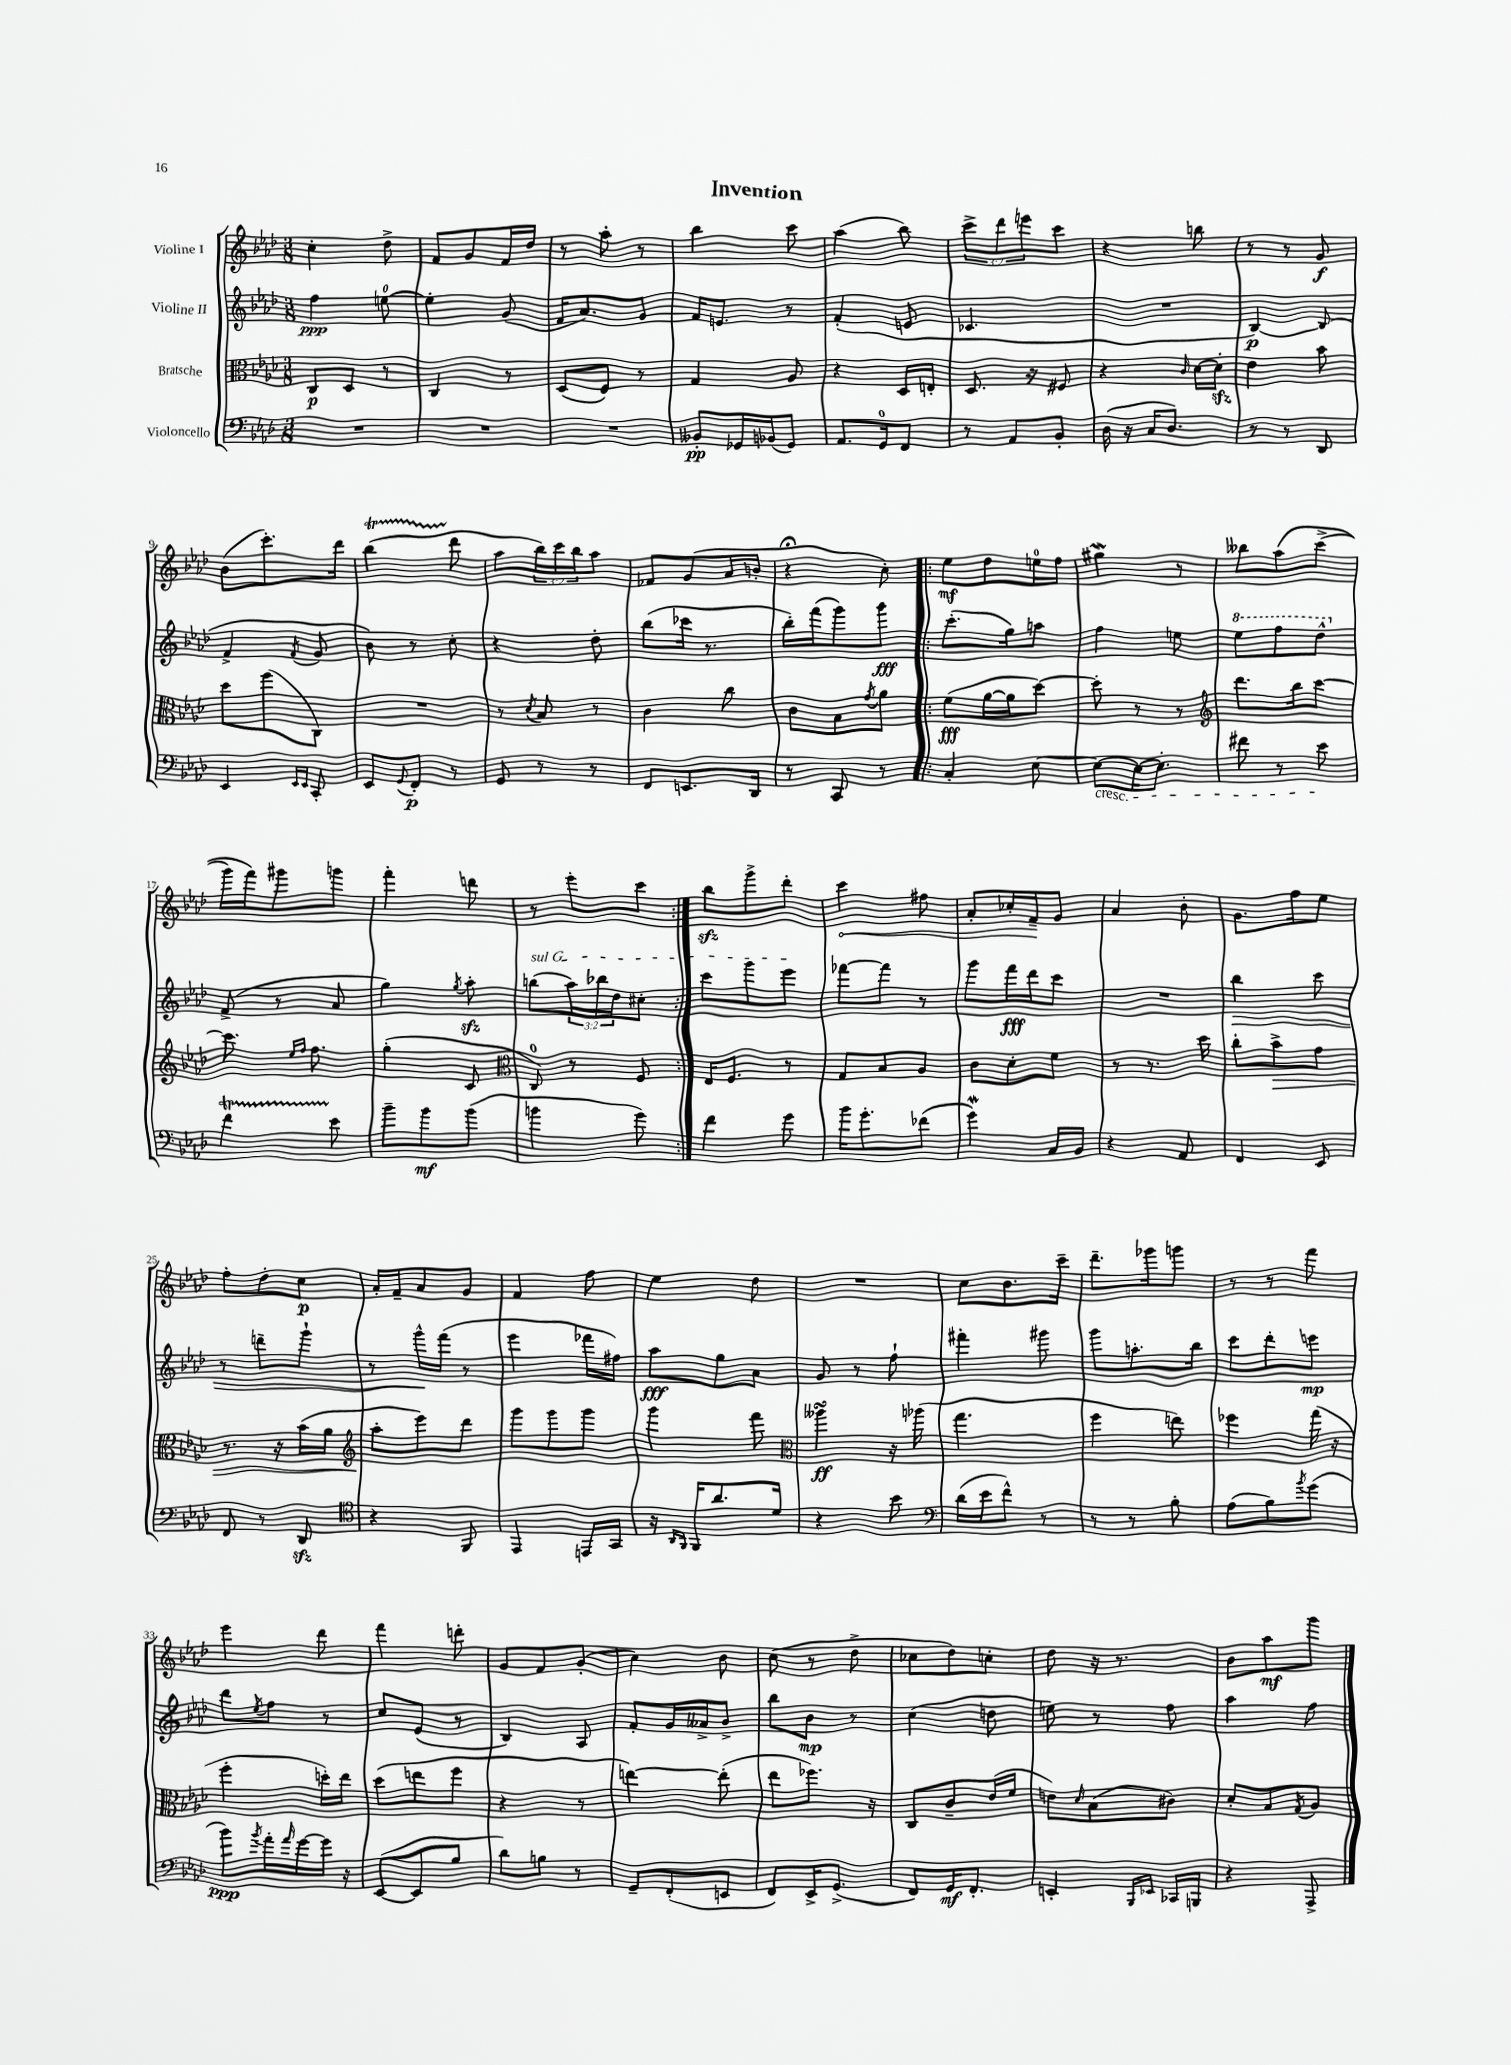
\header { title = "Invention" }
<<
\new StaffGroup <<
\new Staff = "s0" \with { instrumentName = "Violine I" } {
    \clef treble \key aes \major \numericTimeSignature \time 3/8 \override Staff.TupletNumber.text = #tuplet-number::calc-fraction-text
    c''4-. des''8-> |
    f'8 g'8 f'16 des''16 |
    r8 aes''8-. r8 |
    bes''4 c'''8 |
    aes''4( bes''8) |
    \tuplet 3/2 { c'''8-> des'''8 e'''8 } c'''8 |
    r4 b''8 |
    r8 r8 g'8\f |
    bes'8( c'''8.-.) des'''16 |
    bes''4\startTrillSpan( des'''8\stopTrillSpan |
    aes''8 \tuplet 3/2 { bes''16) c'''16 bes''16 } aes''8 |
    fes'8 g'8( aes'16 b'16-. |
    r4\fermata c''8-.) |
    \repeat volta 2 { ees''8\mf des''8 e''16-0 f''16 |
    gis''4\mordent r8 |
    beses''8 aes''8\( c'''8->( |
    g'''16) f'''16\) gis'''8 g'''8 |
    f'''4-. d'''8 |
    r8 ees'''8-. c'''8 | }
    bes''8\sfz g'''8-> des'''8-. |
    \once \override Hairpin.circled-tip = ##t c'''4\< fis''8 |
    aes'8-. ces''16-. f'16--\! g'8 |
    aes'4 bes'8-. |
    g'8. f''16 ees''8 |
    f''8-. des''8-. c''8\p |
    aes'16-. f'16-- aes'8 g'8 |
    f'4 f''8 |
    ees''4 des''8 |
    R4. |
    c''8 bes'8. c'''16-- |
    des'''8.-- ges'''16 g'''8 |
    r8 r8 f'''8 |
    ees'''4 des'''8 |
    f'''4 d'''8-. |
    g'8 f'8 g'8-.( |
    c''4) bes'8 |
    c''8( r8 des''8-> |
    ces''8 des''8) c''8-. |
    des''8 r16 r8. |
    bes'8 aes''8\mf g'''8 \bar "|." |
}
\new Staff = "s1" \with { instrumentName = "Violine II" } {
    \clef treble \key aes \major \numericTimeSignature \time 3/8 \override Staff.TupletNumber.text = #tuplet-number::calc-fraction-text
    f''4\ppp e''8-0~ |
    e''4-. g'8( |
    f'16 aes'8.) g'8 |
    f'16 e'8. r8 |
    f'4-.( e'8 |
    ces'4. |
    R4. |
    bes4~\p) bes8( |
    f'4-> \acciaccatura { f'8 } g'8 |
    bes'8) r8 c''8-. |
    r4 des''8-. |
    bes''8( ces'''16 r8. |
    bes''16-.) f'''16( g'''8) g'''8\fff |
    \repeat volta 2 { c'''8.-.( g''16) a''8 |
    f''4 e''8 |
    \ottava #1 ees'''8 f'''8 des'''8-^ \ottava #0 |
    f'8->( r8 aes'8 |
    g''4) \acciaccatura { g''8 } aes''8-.\sfz |
    \once \override TextSpanner.bound-details.left.text = \markup { \italic "sul G" } b''8\startTextSpan( \tuplet 3/2 { aes''16) bes''16 des''16 } cis''8-. | }
    c'''8 g'''8 ees'''8\stopTextSpan |
    fes'''8~ fes'''8 r8 |
    g'''8 f'''16\fff des'''16 c'''8 |
    R4. |
    bes''4\> c'''8 |
    r8 d'''8-- g'''8-! |
    r8 g'''16-^\! f'''16( r8 |
    ees'''4 fes'''16 fis''16) |
    aes''8\fff g''8 aes'8 |
    g'8 r8 f''8-! |
    fis'''4-. gis'''8 |
    g'''8 a''8.-. bes''16 |
    c'''8 des'''8-. e'''8\mp |
    des'''8 \acciaccatura { ees''8 } f''8 r8 |
    c''8 ees'8( r8 |
    bes4) aes8 |
    f'8-. g'16 aeses'16-> bes'8-> |
    bes''8 bes'8\mp r8 |
    c''4( d''8 |
    e''8) r8 f''8 |
    aes''4 f''8 \bar "|." |
}
\new Staff = "s2" \with { instrumentName = "Bratsche" } {
    \clef alto \key aes \major \numericTimeSignature \time 3/8
    c8\p des8 r8 |
    c4 r8 |
    des8( f8) r8 |
    g4 aes8 |
    r4 des16 e16-. |
    des8. r16 fis8 |
    r4 \grace { c'16 } des'16~ des'16-.\sfz |
    ees'4 bes'8 |
    des''8 f''8( c8) |
    R4. |
    r8 \acciaccatura { des'8 } bes8 r8 |
    c'4 c''8 |
    c'8 bes8 \acciaccatura { g'8 } aes'8 |
    \repeat volta 2 { f'8\fff( aes'16~ aes'16 des''8~) |
    des''8-. r8 r8 |
    \clef treble des'''8. bes''16 c'''8~ |
    c'''8. \grace { ees''16 f''16 } f''8. |
    g''4-.( c'8 |
    \clef alto c8-0) r8 f8 | }
    ees16 f8. r8 |
    g8 bes8 aes8 |
    c'8 des'8-. f'8 |
    r8 r8. des''16 |
    c''8-. bes'8->\> g'8 |
    r8. r16 bes'16( aes'16 |
    \clef treble aes''8-.\! ees'''8) des'''8 |
    g'''8 g'''8 g'''8 |
    g'''4 f'''8 |
    \clef alto aeses''4\turn\ff r16 aes''16( |
    g''4. |
    f''4 e''8) |
    fes''4 g''16( r16 |
    f''4-. d''16-.) ees''16 |
    des''8( e''8 f''8 |
    r4 r8 |
    e''4~) e''8-.( |
    ees''8 fes''8.) r16 |
    c8 c'8-- ees'16( f'16 |
    e'8) \grace { des'16 } bes8( cis'8) |
    des'8-. bes8 \acciaccatura { g8 } aes8 \bar "|." |
}
\new Staff = "s3" \with { instrumentName = "Violoncello" } {
    \clef bass \key aes \major \numericTimeSignature \time 3/8
    R4. |
    R4. |
    R4. |
    beses,8-.\pp ges,16 bes,16( ges,8) |
    aes,8. g,16-0 f,8 |
    r8 aes,8 bes,8-. |
    des16( r16 c16 des8.) |
    r8 r8 des,8 |
    ees,4 \grace { ees,16 ees,16 } c,8-. |
    ees,8 \appoggiatura { g,8 } f,8-.\p r8 |
    g,8 r8 r8 |
    f,8 e,8. des,16 |
    r8 c,8 r8 |
    \repeat volta 2 { c4-. ees8~ |
    ees8~\cresc ees16~ ees8.-. |
    fis'8 r8 ees'8\! |
    f'4\startTrillSpan ees'8\stopTrillSpan |
    bes'8-- bes'8\mf bes'8( |
    b'4 g'8) | }
    f'4 g'8 |
    bes'16 g'8.-. fes'8( |
    g'4\mordent) c16 bes,16 |
    r4 aes,8 |
    f,4 ees,8 |
    f,8 r8 des,8\sfz |
    \clef tenor r4 f,8 |
    ees,4 e,16 g,16 |
    r16 \grace { aes,16 f,16 } f,16 aes'8. des'16 |
    r4 bes'8 |
    \clef bass des'16( ees'16 f'8-^) r8 |
    r8 r8 bes8-. |
    aes8( bes8) \acciaccatura { bes'8 } g'8( |
    bes'8\ppp) \acciaccatura { bes'8 } aes'16-. \grace { aes'16 } g'16~ g'16 r16 |
    ees,8~( ees,8 bes8 |
    des'8) b8 r8 |
    g,8-- f,8-.( e,8 |
    f,8) ees,16-> g,8.->( |
    f,8) g,16\mf f,8.-. |
    e,4-. \grace { bes,,16 ees,16 } ces,16 b,,16 |
    r4 aes,,8-> \bar "|." |
}
>>
>>
